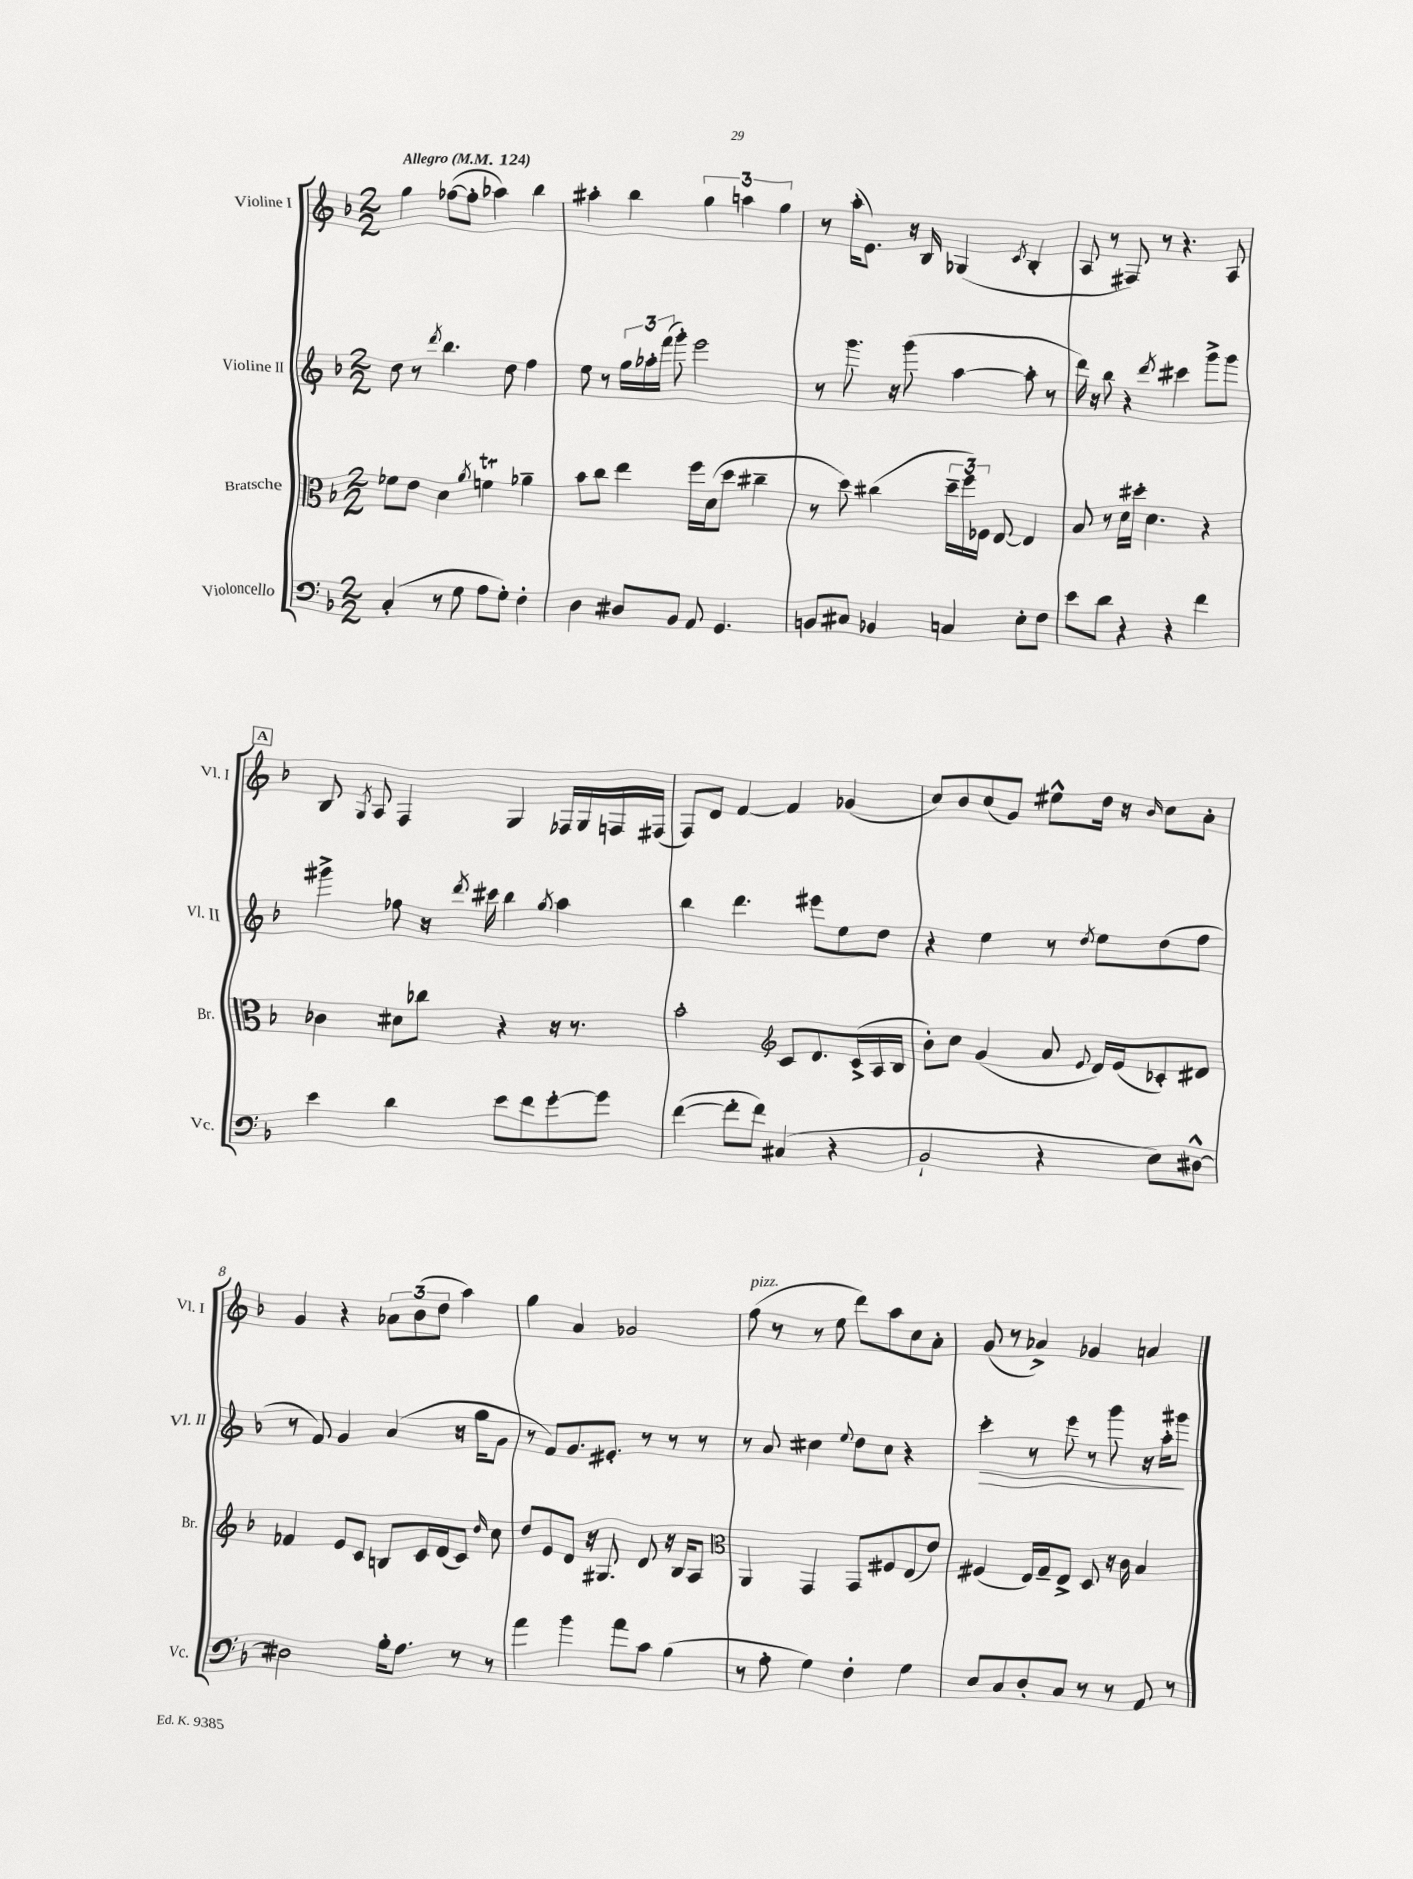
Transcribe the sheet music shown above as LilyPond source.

<<
\new StaffGroup <<
\new Staff = "s0" \with { instrumentName = "Violine I" shortInstrumentName = "Vl. I" } {
    \clef treble \key f \major \numericTimeSignature \time 2/2 \tempo "Allegro" 4 = 124
    \autoBeamOff g''4 fes''8[~( fes''8]-. aes''4) bes''4 |
    ais''4-. bes''4 \tuplet 3/2 { g''4 a''4 g''4 } |
    r8 a''16[-.( e'8.]) r16 bes16 ges4( \acciaccatura { c'8 } bes4-. |
    a8 r8 fis8) r8 r4. a8 |
    \mark \markup { \box "A" } bes8 \acciaccatura { g8 } a8 f4 g4 fes16[ g16 f16 fis16]( |
    f8[) d'8] f'4~ f'4 ges'4( |
    c''8[) bes'8 c''8( g'8]) eis''8[-^ d''16] r16 \grace { bes'16 } c''8[ a'8]-. |
    g'4 r4 \tuplet 3/2 { aes'8[ bes'8( d''8] } a''4) |
    g''4 a'4 ges'2 |
    f''8^\markup { \italic "pizz." }( r8 r8 e''8 d'''8[) a''8 c''8 a'8]-. |
    g'8( r8 aes'4->) ges'4 a'4 \bar "|." |
}
\new Staff = "s1" \with { instrumentName = "Violine II" shortInstrumentName = "Vl. II" } {
    \clef treble \key f \major \numericTimeSignature \time 2/2
    \autoBeamOff d''8 r8 \acciaccatura { d'''8 } bes''4. d''8 f''4 |
    e''8 r8 \tuplet 3/2 { g''16[ aes''16-. f'''16]( } g'''8-.) e'''2 |
    r8 g'''8. r16 g'''8( a''4~ a''8-. r8 |
    d'''16) r16 bes''8 r4 \acciaccatura { d'''8 } cis'''4 g'''8[-> g'''8] |
    \mark \markup { \box "A" } gis'''4-> fes''8 r16 \acciaccatura { d'''8 } cis'''16 bes''4 \acciaccatura { g''8 } a''4 |
    bes''4 d'''4. eis'''8[ e''8 d''8] |
    r4 e''4 r8 \acciaccatura { d''8 } e''8[ d''8( f''8] |
    r8 f'8) g'4 a'4( r16 g''16[ g'8] |
    r8 f'8[) g'8. eis'8.]-. r8 r8 r8 |
    r8 a'8 cis''4 \appoggiatura { e''8 } d''8[ cis''8] r4 |
    c'''4-.\> r8 e'''8 r8 g'''8 r16 a''16[-. gis'''8]\! \bar "|." |
}
\new Staff = "s2" \with { instrumentName = "Bratsche" shortInstrumentName = "Br." } {
    \clef alto \key f \major \numericTimeSignature \time 2/2
    \autoBeamOff fes'8[ e'8] d'4 \acciaccatura { a'8 } f'4\trill aes'4-- |
    bes'8[ c''8] e''4 f''16[ d'16( d''8] cis''4-- |
    r8 d''8) cis''4( \tuplet 3/2 { d''16[-- f''16) fes16] } e8~ e4 |
    bes8 r8 d'16[ dis''16]-. d'4. r4 |
    \mark \markup { \box "A" } ces'4 dis'8[ ces''8] r4 r16 r8. |
    bes'2-. \clef treble c'8[ d'8. c'16->( a16 bes16] |
    bes'8[-.) c''8] g'4( a'8 \appoggiatura { e'8 } d'16[) e'16( ces'8-.) dis'8] |
    fes'4 e'8[ c'8] b8[ c'16 d'16( c'8]) \grace { d''16 } c''8 |
    d''8[ e'8 d'8] r16 gis8. d'8 r16 bes16[ a8] |
    \clef alto a,4 g,4 g,8[ fis8 e8( e'8]) |
    fis4( e16[) g16-- e8]-> d8 r16 c'16 bes4 \bar "|." |
}
\new Staff = "s3" \with { instrumentName = "Violoncello" shortInstrumentName = "Vc." } {
    \clef bass \key f \major \numericTimeSignature \time 2/2
    \autoBeamOff c4-.( r8 g8 a8[ g8]-.) f4-. |
    d4 dis8[ bes,8] a,8 g,4. |
    b,8[ cis8] bes,4 c4 e8[-. f8] |
    e'8[ d'8] r4 r4 f'4 |
    \mark \markup { \box "A" } e'4 d'4 e'8[ f'8 g'8~-. g'8] |
    f'4~( f'8[-. f'8]) cis4( r4 |
    bes,2-! r4 e8[) dis8]~-^ |
    dis2 bes16[-. a8.] r8 r8 |
    a'4 bes'4 a'8[ c'8] bes4( |
    r8 a8-. g4) f4-. g4 |
    e8[ c8 d8-. c8] r8 r8 a,8 r8 \bar "|." |
}
>>
>>
